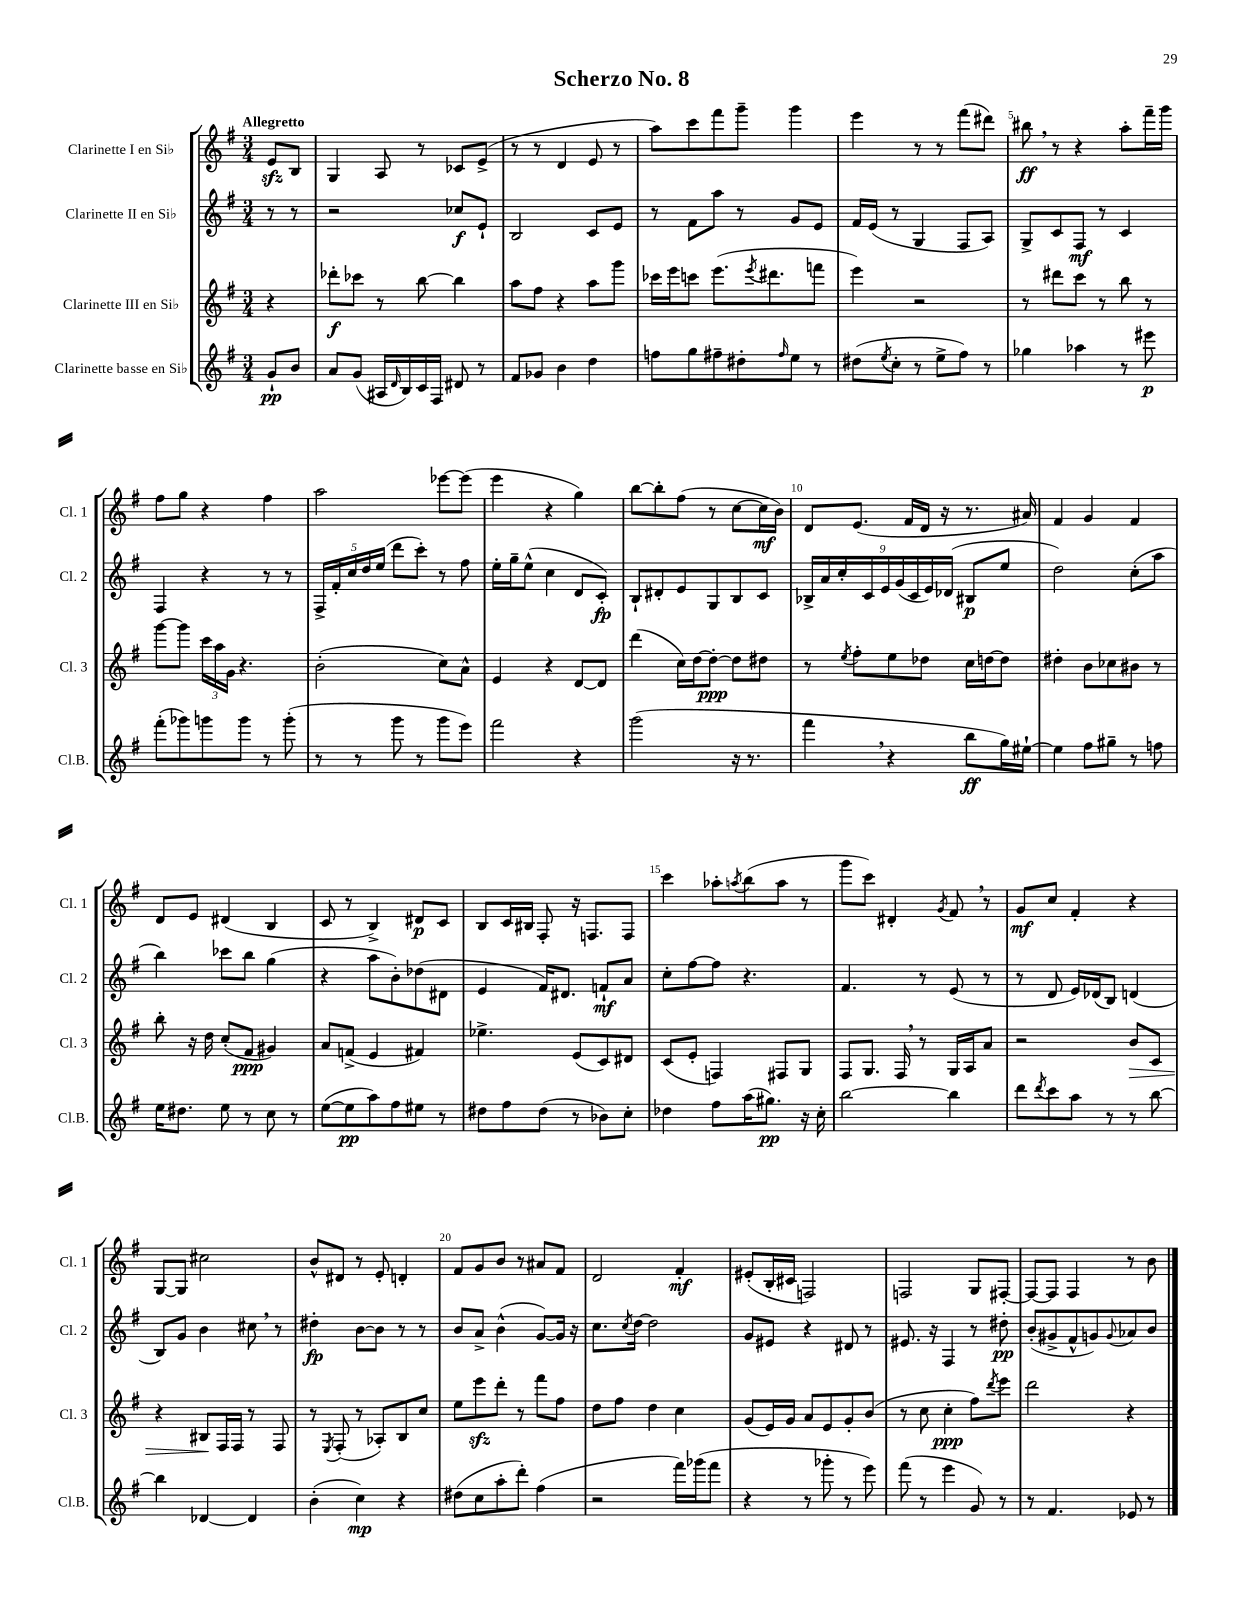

**kern	**dynam	**kern	**dynam	**kern	**dynam	**kern	**dynam
*part4	*part4	*part3	*part3	*part2	*part2	*part1	*part1
*staff4	*staff4	*staff3	*staff3	*staff2	*staff2	*staff1	*staff1
*I"Clarinette basse en Si♭	*	*I"Clarinette III en Si♭	*	*I"Clarinette II en Si♭	*	*I"Clarinette I en Si♭	*
*I'Cl.B.	*	*I'Cl. 3	*	*I'Cl. 2	*	*I'Cl. 1	*
*clefG2	*	*clefG2	*	*clefG2	*	*clefG2	*
*k[f#]	*	*k[f#]	*	*k[f#]	*	*k[f#]	*
*M3/4	*	*M3/4	*	*M3/4	*	*M3/4	*
=	=	=	=	=	=	=	=
!	!	!	!	!	!	!LO:TX:a:B:t=Allegretto	!
8g`/L	pp	4r	.	8r	.	8ezz/L	.
8b/J	.	.	.	8r	.	8B/J	.
=1	=1	=1	=1	=1	=1	=1	=1
8a/L	.	8ddd-X'\L	f	2r	.	4G/	.
(8g/J	.	8ccc-X\J	.	.	.	.	.
16A#X/LL	.	8r	.	.	.	8A/	.
16qqd/	.	.	.	.	.	.	.
16B/)	.	.	.	.	.	.	.
16c/	.	[8bb\	.	.	.	8r	.
16F#/JJ	.	.	.	.	.	.	.
8d#X/	.	4bb\]	.	8cc-X/L	f	8c-X/L	.
8r	.	.	.	8e`/J	.	(8e^/J	.
=2	=2	=2	=2	=2	=2	=2	=2
8f#/L	.	8aa\L	.	2B/	.	8r	.
8g-X/J	.	8ff#\J	.	.	.	8r	.
4b\	.	4r	.	.	.	4d/	.
4dd\	.	8aa\L	.	8c/L	.	8e/	.
.	.	8ggg\J	.	8e/J	.	8r	.
=3	=3	=3	=3	=3	=3	=3	=3
8ffn\L	.	16ccc-X\LL	.	8r	.	8aa\L)	.
.	.	16eee\J	.	.	.	.	.
8gg\	.	8cccn\J	.	8f#\L	.	8ccc\	.
8ff#X~\	.	(8.eee\L	.	8aa\J	.	8fff#\	.
8dd#X'\	.	.	.	8r	.	8ggg~\J	.
.	.	8qeee/	.	.	.	.	.
.	.	8.ddd#X\	.	.	.	.	.
16qqff#/	.	.	.	.	.	.	.
8ee\J	.	.	.	8g/L	.	4ggg\	.
8r	.	8fffn\J	.	8e/J	.	.	.
=4	=4	=4	=4	=4	=4	=4	=4
(8dd#X\L	.	4eee\)	.	16f#/LL	.	4eee\	.
.	.	.	.	(16e/JJ	.	.	.
8qee/	.	.	.	.	.	.	.
8cc'\J	.	.	.	8r	.	.	.
8r	.	2r	.	4G/	.	8r	.
8ee^\L	.	.	.	.	.	8r	.
8ff#\J)	.	.	.	8F#/L	.	(8fff#\L	.
8r	.	.	.	8A/J)	.	8ddd#X\J)	.
=5	=5	=5	=5	=5	=5	=5	=5
4gg-X\	.	8r	.	8G^/L	.	8bb#X,\	ff
.	.	8ddd#X\L	.	8c/	.	8r	.
4aa-X\	.	8ccc\J	.	8F#/J	mf	4r	.
.	.	8r	.	8r	.	.	.
8r	.	8bb\	.	4c/	.	8aa'\L	.
8eee#X\	p	8r	.	.	.	16fff#~\L	.
.	.	.	.	.	.	16ggg\JJ	.
!!LO:LB:g=z
=6	=6	=6	=6	=6	=6	=6	=6
(8fff#'\L	.	[8ggg\L	.	4F#/	.	8ff#\L	.
8ggg-X\)	.	8ggg\J]	.	.	.	8gg\J	.
8gggn\	.	24ccc\LL	.	4r	.	4r	.
.	.	24aa\	.	.	.	.	.
.	.	24g\JJ	.	.	.	.	.
8ggg\J	.	4.r	.	.	.	.	.
8r	.	.	.	8r	.	4ff#\	.
(8ggg'\	.	.	.	8r	.	.	.
=7	=7	=7	=7	=7	=7	=7	=7
8r	.	(2b'\	.	20F#^/LL	.	2aa\	.
.	.	.	.	20f#'/	.	.	.
.	.	.	.	20cc/	.	.	.
8r	.	.	.	.	.	.	.
.	.	.	.	20dd/	.	.	.
.	.	.	.	(20ee/JJ	.	.	.
8ggg\	.	.	.	8ddd\L	.	.	.
8r	.	.	.	8ccc'\J)	.	.	.
8ggg\L	.	8cc\L)	.	8r	.	[8eee-X\L	.
8eee\J)	.	8a^^\J	.	8ff#\	.	(8eee-\J]	.
=8	=8	=8	=8	=8	=8	=8	=8
2fff#\	.	4e/	.	16ee'\LL	.	4eee\	.
.	.	.	.	16gg~\J	.	.	.
.	.	.	.	(8ee^^\J	.	.	.
.	.	4r	.	4cc\	.	4r	.
4r	.	[8d/L	.	8d/L	.	4gg\)	.
.	.	8d/J]	.	8c'/J)	fp	.	.
=9	=9	=9	=9	=9	=9	=9	=9
(2ggg\	.	(4ddd\	.	8B`/L	.	[8bb\L	.
.	.	.	.	8d#X'/	.	8bb'\]	.
.	.	16cc\LL)	.	8e/	.	(8ff#\J	.
.	.	[16dd\J	.	.	.	.	.
.	.	8dd'\J_	ppp	8G/	.	8r	.
16r	.	8dd\L]	.	8B/	.	[8cc\L	.
8.r	.	.	.	.	.	.	.
.	.	8dd#X\J	.	8c/J	.	16cc\L]	mf
.	.	.	.	.	.	16b\JJ)	.
=10	=10	=10	=10	=10	=10	=10	=10
4fff#,\	.	8r	.	18B-X^/LL	.	8d/L	.
.	.	.	.	18a/	.	.	.
.	.	.	.	18cc'/	.	.	.
.	.	8qee/	.	.	.	.	.
.	.	8ff#'\L	.	.	.	(8.e/J	.
.	.	.	.	18c/	.	.	.
.	.	.	.	18e/	.	.	.
4r	.	8ee\	.	.	.	.	.
.	.	.	.	(18g/	.	.	.
.	.	.	.	.	.	16f#/LL	.
.	.	.	.	18c/	.	.	.
.	.	8dd-X\J	.	.	.	16d/JJ	.
.	.	.	.	18e/)	.	.	.
.	.	.	.	.	.	16r	.
.	.	.	.	(18d-X/JJ	.	.	.
8bb\L	ff	16cc\LL	.	8B#X/L	p	8.r	.
.	.	[16ddn\J	.	.	.	.	.
16gg\L)	.	8dd\J]	.	8ee/J	.	.	.
[16ee#X`\JJ	.	.	.	.	.	16a#X/)	.
=11	=11	=11	=11	=11	=11	=11	=11
4ee#\]	.	4dd#X'\	.	2dd\)	.	4f#/	.
8ff#\L	.	8b\L	.	.	.	4g/	.
8gg#X~\J	.	8cc-X\	.	.	.	.	.
8r	.	8b#X\J	.	(8cc'\L	.	4f#/	.
8ffn\	.	8r	.	8aa\J	.	.	.
!!LO:LB:g=z
=12	=12	=12	=12	=12	=12	=12	=12
16ee\KL	.	8bb'\	.	4bb\)	.	8d/L	.
8.dd#X\J	.	.	.	.	.	.	.
.	.	16r	.	.	.	8e/J	.
.	.	16dd\	.	.	.	.	.
8ee\	.	(8cc'/L	.	8ccc-X\L	.	(4d#X/	.
8r	.	8f#/J	ppp	8bb\J	.	.	.
8cc\	.	4g#X/)	.	(4gg\	.	4B/	.
8r	.	.	.	.	.	.	.
=13	=13	=13	=13	=13	=13	=13	=13
([8ee\L	.	8a/L	.	4r	.	8c/	.
8ee\]	pp	(8fn^/J	.	.	.	8r	.
8aa\)	.	4e/	.	8aa\L	.	4B^/)	.
8ff#\	.	.	.	8b'\)	.	.	.
8ee#X\J	.	4f#X/)	.	(8dd-X\	.	8d#X/L	p
8r	.	.	.	8d#X\J	.	8c/J	.
=14	=14	=14	=14	=14	=14	=14	=14
8dd#X\L	.	4.ee-X^\	.	4e/	.	8B/L	.
8ff#\	.	.	.	.	.	16c/L	.
.	.	.	.	.	.	16B#X/JJ	.
(8dd#\J	.	.	.	16f#/KL)	.	8F#'/	.
.	.	.	.	8.d#X/J	.	.	.
8r	.	(8e/L	.	.	.	16r	.
.	.	.	.	.	.	8.Fn/L	.
8b-X\L)	.	8c/)	.	8fn`/L	mf	.	.
8cc'\J	.	8d#X/J	.	8a/J	.	8F/J	.
=15	=15	=15	=15	=15	=15	=15	=15
4dd-X\	.	(8c/L	.	8cc'\L	.	4ccc\	.
.	.	8e'/J	.	[8ff#\	.	.	.
8ff#\L	.	4Fn/)	.	8ff#\J]	.	8aa-X'\L	.
.	.	.	.	.	.	8qaan/	.
(16aa\K	.	.	.	4.r	.	(8bb\	.
8.gg#X\J)	pp	.	.	.	.	.	.
.	.	8F#X/L	.	.	.	8aa\J	.
16r	.	8G/J	.	.	.	8r	.
16cc'\	.	.	.	.	.	.	.
=16	=16	=16	=16	=16	=16	=16	=16
[2bb\	.	8F#/L	.	4.f#/	.	8ggg\L	.
.	.	8.G/J	.	.	.	8ccc\J)	.
.	.	.	.	.	.	4d#X'/	.
.	.	16F#,/	.	.	.	.	.
.	.	8r	.	8r	.	.	.
.	.	.	.	.	.	8qg/	.
4bb\]	.	16G/LL	.	(8e/	.	8f#,/	.
.	.	16A/J	.	.	.	.	.
.	.	8a/J	.	8r	.	8r	.
=17	=17	=17	=17	=17	=17	=17	=17
8ddd\L	.	2r	.	8r	.	8g/L	mf
8qddd/	.	.	.	.	.	.	.
8ccc\	.	.	.	8d/	.	8cc/J	.
8aa\J	.	.	.	16e/LL)	.	4f#'/	.
.	.	.	.	(16d-X/J	.	.	.
8r	.	.	.	8B/J)	.	.	.
!	!	!	!LO:HP:b	!	!	!	!
8r	.	8b/L	>	(4dn/	.	4r	.
[8bb\	.	8c/J	.	.	.	.	.
!!LO:LB:g=z
=18	=18	=18	=18	=18	=18	=18	=18
4bb\]	.	4r	.	8B/L)	.	[8G/L	.
.	.	.	.	8g/J	.	8G/J]	.
[4d-X/	.	8B#X/L	.	4b\	.	2cc#X\	.
.	.	16F#/L	]	.	.	.	.
.	.	16F#/JJ	.	.	.	.	.
4d-/]	.	8r	.	8cc#X,\	.	.	.
.	.	8F#/	.	8r	.	.	.
=19	=19	=19	=19	=19	=19	=19	=19
(4b'\	.	8r	.	4dd#X'\	fp	8b^^/L	.
.	.	8qE/	.	.	.	.	.
.	.	(8F#'/	.	.	.	8d#X/J	.
4cc\)	mp	8r	.	[8b\L	.	8r	.
.	.	8A-X'/L)	.	8b\J]	.	8e'/	.
4r	.	8B/	.	8r	.	4dn'/	.
.	.	8cc/J	.	8r	.	.	.
=20	=20	=20	=20	=20	=20	=20	=20
(8dd#X\L	.	8ee\L	.	8b/L	.	8f#/L	.
8cc\	.	8eeezz\	.	8a^/J	.	8g/	.
8aa'\	.	8ddd'\J	.	(4b^^\	.	8b/J	.
8ddd'\J)	.	8r	.	.	.	8r	.
(4ff#\	.	8fff#\L	.	[8g/L)	.	8a#X/L	.
.	.	8ff#\J	.	16g/Jk]	.	8f#/J	.
.	.	.	.	16r	.	.	.
=21	=21	=21	=21	=21	=21	=21	=21
2r	.	8dd\L	.	8.cc\L	.	2d/	.
.	.	8ff#\J	.	.	.	.	.
.	.	.	.	8qcc/	.	.	.
.	.	.	.	[16dd\Jk	.	.	.
.	.	4dd\	.	2dd\]	.	.	.
16fff#\LL)	.	4cc\	.	.	.	4f#'/	mf
(16ggg-X\J	.	.	.	.	.	.	.
8fff#\J	.	.	.	.	.	.	.
=22	=22	=22	=22	=22	=22	=22	=22
4r	.	(8g/L	.	8g/L	.	(8e#X'/L	.
.	.	16e/L)	.	8e#X/J	.	16B'/L	.
.	.	16g/JJ	.	.	.	16c#X/JJ	.
8r	.	8a/L	.	4r	.	2Fn/)	.
8ggg-X'\	.	8e/	.	.	.	.	.
8r	.	8g'/	.	8d#X/	.	.	.
8eee\)	.	(8b/J	.	8r	.	.	.
=23	=23	=23	=23	=23	=23	=23	=23
(8fff#\	.	8r	.	8.e#X/	.	2Fn/	.
8r	.	8cc\	.	.	.	.	.
.	.	.	.	16r	.	.	.
4eee\	.	4cc'\	ppp	4F#/	.	.	.
8g/)	.	8ff#\L)	.	8r	.	8G/L	.
.	.	8qddd/	.	.	.	.	.
8r	.	8eee\J	.	8dd#X'\	pp	[8F#X'/J	.
=24	=24	=24	=24	=24	=24	=24	=24
8r	.	2ddd\	.	(8b'/L	.	8F#/L_	.
4.f#/	.	.	.	8g#X^/	.	8F#/J]	.
.	.	.	.	8f#^^/	.	4F#/	.
.	.	.	.	8gn/)	.	.	.
.	.	.	.	8qqg/	.	.	.
8e-X/	.	4r	.	8a-X/	.	8r	.
8r	.	.	.	8b/J	.	8b\	.
==	==	==	==	==	==	==	==
*-	*-	*-	*-	*-	*-	*-	*-
